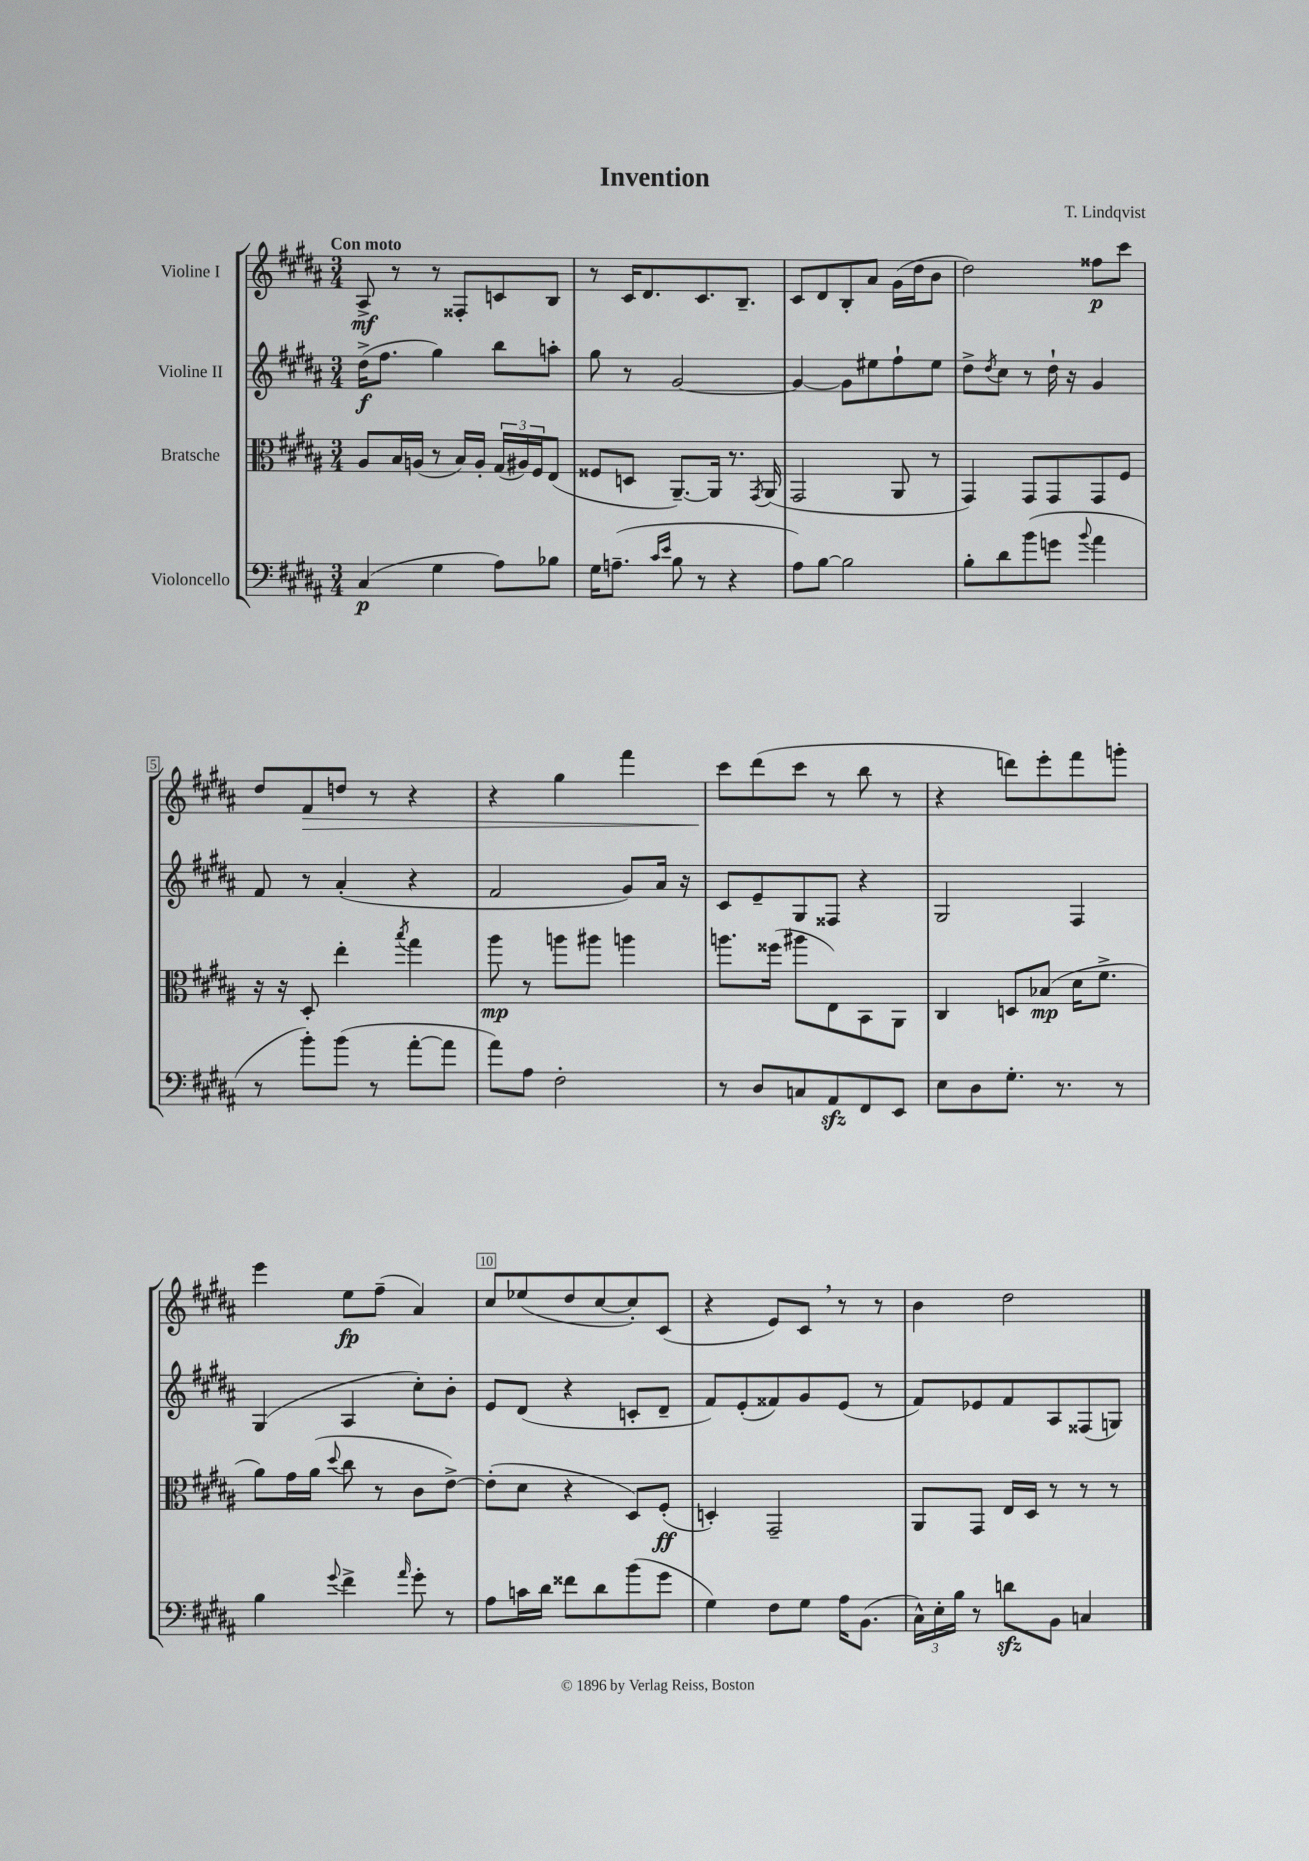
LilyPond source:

\header { title = "Invention" composer = "T. Lindqvist" }
<<
\new StaffGroup <<
\new Staff = "s0" \with { instrumentName = "Violine I" } {
    \clef treble \key b \major \numericTimeSignature \time 3/4 \tempo "Con moto"
    ais8->\mf r8 r8 fisis8-. c'8 b8 |
    r8 cis'16 dis'8. cis'8. b8.-- |
    cis'8 dis'8 b8-. ais'8 gis'16( dis''16 b'8 |
    dis''2) fisis''8\p cis'''8 |
    dis''8 fis'8\> d''8 r8 r4 |
    r4 gis''4 fis'''4 |
    cis'''8\! dis'''8( cis'''8 r8 b''8 r8 |
    r4 d'''8) e'''8-. fis'''8 g'''8-. |
    e'''4 e''8\fp fis''8--( ais'4) |
    cis''8 ees''8( dis''8 cis''8~ cis''8-.) cis'8( |
    r4 e'8) cis'8 \breathe r8 r8 |
    b'4 dis''2 \bar "|." |
}
\new Staff = "s1" \with { instrumentName = "Violine II" } {
    \clef treble \key b \major \numericTimeSignature \time 3/4
    dis''16->\f( fis''8. gis''4) b''8 a''8-. |
    gis''8 r8 gis'2~ |
    gis'4~ gis'8 eis''8 fis''8-! eis''8 |
    dis''8-> \acciaccatura { dis''8 } cis''8 r8 dis''16-! r16 gis'4 |
    fis'8 r8 ais'4-.( r4 |
    fis'2 gis'8) ais'16 r16 |
    cis'8 e'8-- gis8 fisis8 r4 |
    gis2 fis4 |
    gis4( ais4 cis''8-.) b'8-. |
    e'8 dis'8( r4 c'8-. dis'8-- |
    fis'8) e'8-.( fisis'8) gis'8 e'8( r8 |
    fis'8) ees'8 fis'8 ais8 fisis8( g8) \bar "|." |
}
\new Staff = "s2" \with { instrumentName = "Bratsche" } {
    \clef alto \key b \major \numericTimeSignature \time 3/4
    ais8 b16 a16( r8 b16) a16-. \tuplet 3/2 { gis16( ais16) fis16 } e8( |
    fisis8 d8 ais,8.~--) ais,16 r8. \acciaccatura { gis,8 } ais,16( |
    gis,2 ais,8 r8 |
    gis,4) gis,8 gis,8 gis,8 fis8 |
    r16 r16 dis8-. e''4-. \acciaccatura { b''8 } gis''4 |
    ais''8\mp r8 a''8 ais''8 a''4 |
    a''8. fisis''16( ais''8 e8) b,8 ais,8 |
    cis4 d8 bes8\mp( dis'16 fis'8.-> |
    ais'8) gis'16 ais'16( \appoggiatura { dis''8 } cis''8 r8 cis'8 e'8~->) |
    e'8-.( dis'8 r4 dis8) fis8-.\ff( |
    d4-.) gis,2-- |
    ais,8 gis,8 e16 dis16 r8 r8 r8 \bar "|." |
}
\new Staff = "s3" \with { instrumentName = "Violoncello" } {
    \clef bass \key b \major \numericTimeSignature \time 3/4
    cis4\p( gis4 ais8) bes8 |
    gis16 a8.--( \grace { cis'16 e'16 } b8 r8 r4 |
    ais8) b8~ b2 |
    b8-. dis'8 b'8( g'8 \appoggiatura { b'8 } ais'4 |
    r8 b'8-.) b'8( r8 ais'8~-. ais'8 |
    ais'8) ais8 fis2-. |
    r8 dis8 c8 ais,8\sfz fis,8 e,8 |
    e8 dis8 gis8.-. r8. r8 |
    b4 \appoggiatura { gis'8 } fis'4-> \grace { ais'16 } gis'8-. r8 |
    ais8 c'16 dis'16 fisis'8 dis'8 b'8( gis'8 |
    gis4) fis8 gis8 ais16 b,8.( |
    \tuplet 3/2 { cis16-^) e16-. b16 } r8 d'8\sfz b,8 c4 \bar "|." |
}
>>
>>
\layout { \context { \Score \override BarNumber.break-visibility = ##(#f #t #t) barNumberVisibility = #(every-nth-bar-number-visible 5) \override BarNumber.stencil = #(make-stencil-boxer 0.1 0.3 ly:text-interface::print) } }
